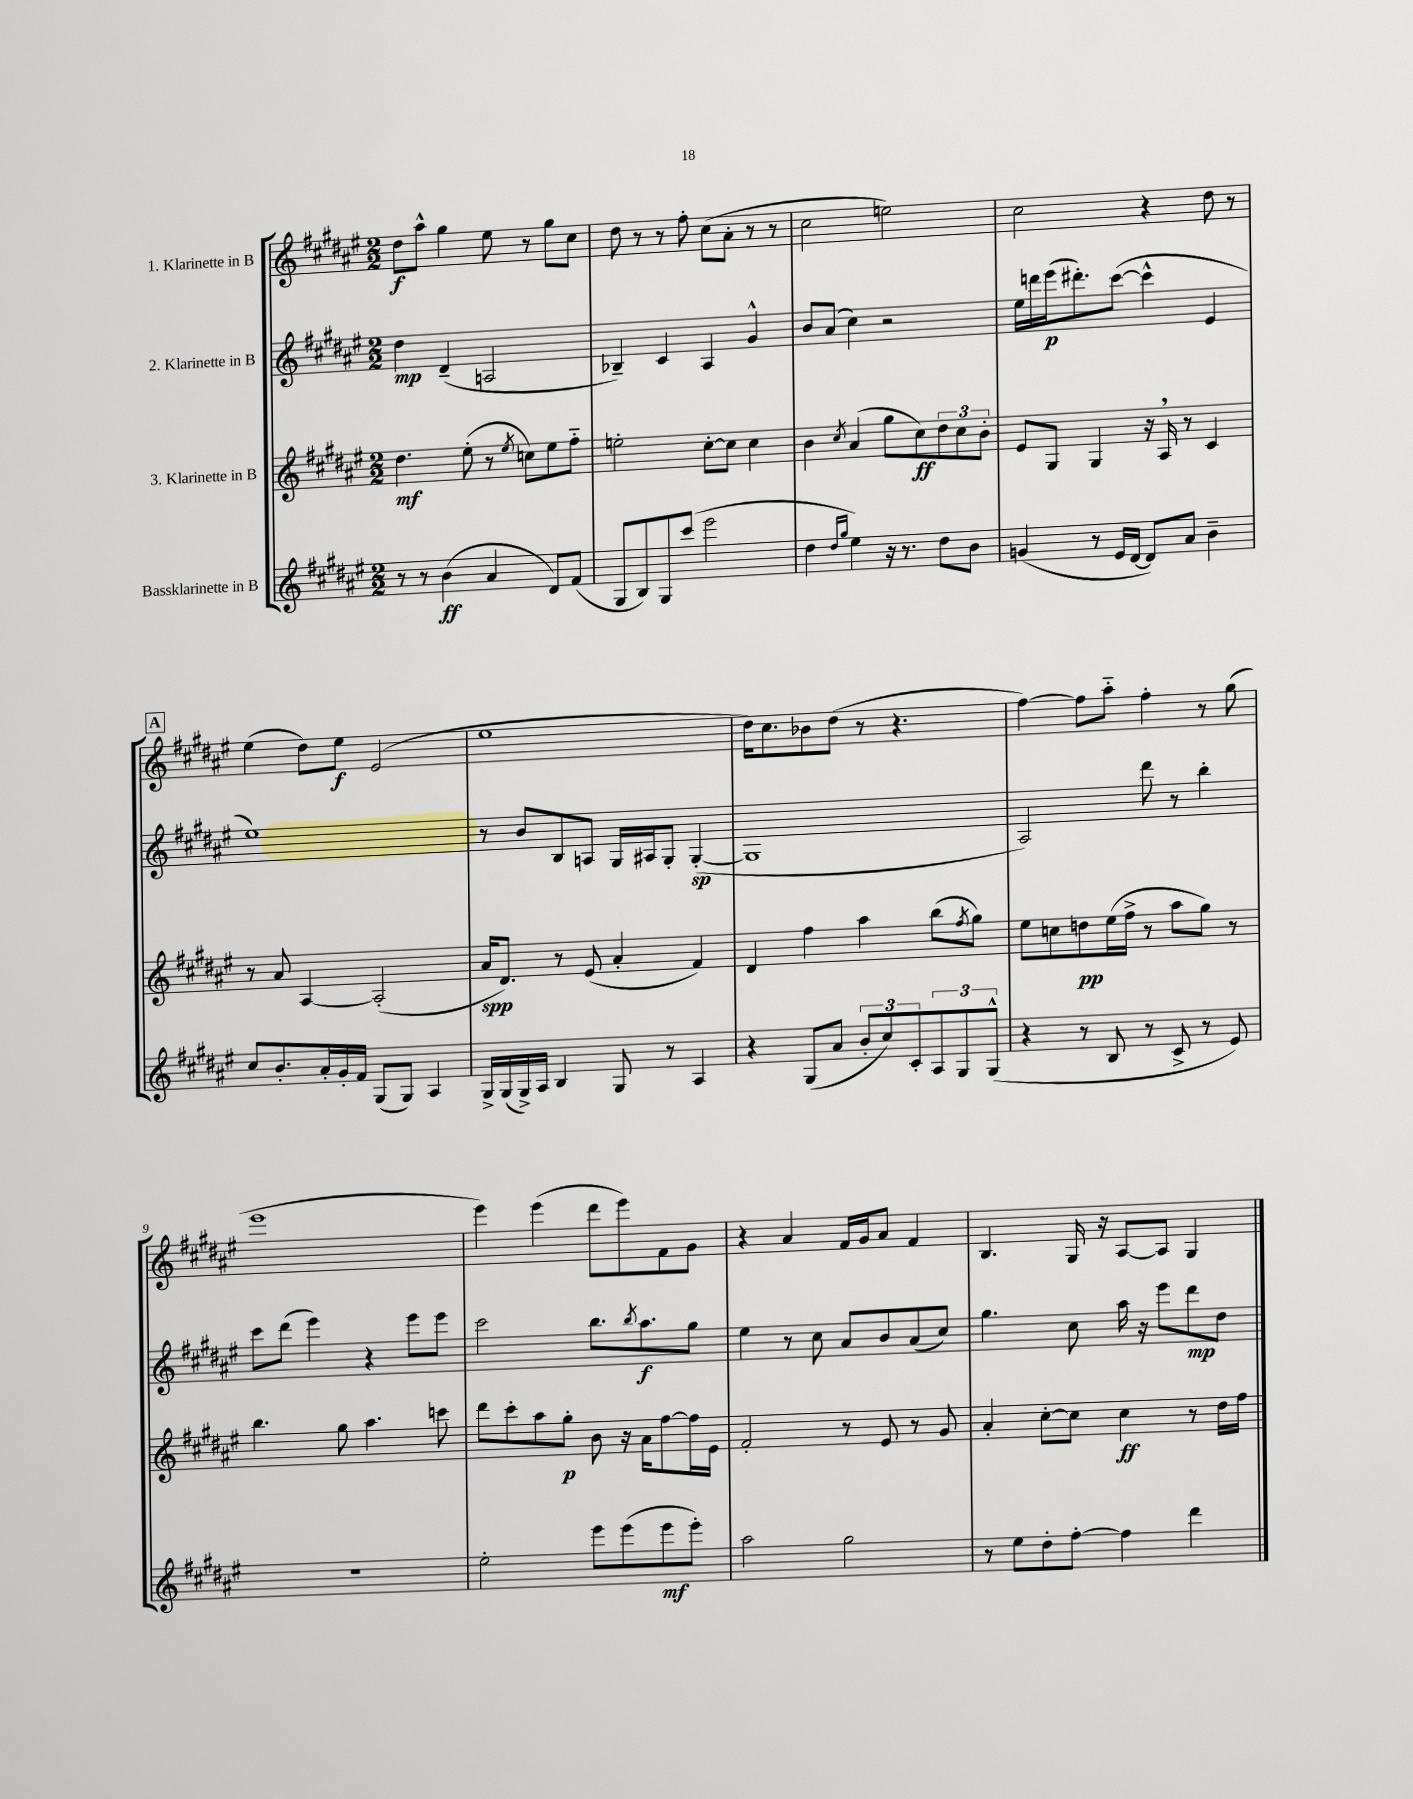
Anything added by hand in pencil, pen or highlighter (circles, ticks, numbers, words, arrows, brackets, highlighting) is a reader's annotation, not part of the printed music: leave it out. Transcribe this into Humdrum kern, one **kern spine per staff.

**kern	**kern	**kern	**kern
*staff4	*staff3	*staff2	*staff1
*clefG2	*clefG2	*clefG2	*clefG2
*k[f#c#g#d#a#e#]	*k[f#c#g#d#a#e#]	*k[f#c#g#d#a#e#]	*k[f#c#g#d#a#e#]
*M2/2	*M2/2	*M2/2	*M2/2
8r	4.dd#\	4dd#\	8dd#\L
8r	.	.	8aa#^^\J
(4b\	.	(4d#~/	4gg#\
.	(8ee#'\	.	.
4a#/	8r	2A/	8ee#\
.	8qee#/	.	.
.	8cc\L)	.	8r
8d#/L)	8ee#\	.	8gg#\L
(8f#/J	8ff#'~\J	.	8cc#\J
=	=	=	=
8G#/L	2ee'\	4B-~/)	8dd#\
8B/)	.	.	8r
8G#/	.	4c#/	8r
(8ccc#/J	.	.	8ff#'\
2eee#\	[8cc#'\L	4A#/	(8cc#\L
.	8cc#\]J	.	8a#'\J
.	4cc#\	4g#^^/	8r
.	.	.	8r
=	=	=	=
4dd#\	4b\	8b/L	2cc#\
.	.	(8a#/J	.
16qqdd#/LL	.	.	.
16qqgg#/JJ	8qcc#/	.	.
4ee#\)	(4a#/	4cc#\)	.
16r	8gg#\L	2r	2ee\)
8.r	.	.	.
.	8cc#\)	.	.
8dd#\L	12dd#\	.	.
.	12cc#\	.	.
8b\J	.	.	.
.	12b'\J	.	.
=	=	=	=
(4g/	8e#/L	16ee#\LL	2cc#\
.	.	16ddd\	.
.	8G#/J	(16eee#\J	.
.	.	8.ddd#'\)	.
8r	4G#/	.	.
16e#/LL	.	([8ccc#\J	.
[16d#/JJ	.	.	.
8d#/]L)	16r	4ccc#^^\]	4r
.	16A#/	.	.
8a#/J	8r	.	.
4b~\	4c#/	4e#/	8dd#\
.	.	.	8r
=	=	=	=
8cc#/L	8r	1ee#)	(4ee#\
8.b'/	8a#/	.	.
.	[4A#/	.	8dd#\L)
16a#'/L	.	.	.
16g#'/	.	.	8ee#\J
16f#/JJ	.	.	.
(8G#/L	(2A#'/]	.	(2e#/
8G#/J)	.	.	.
4A#/	.	.	.
=	=	=	=
16G#^/LL	16a#/LK	8r	1ee#
(16G#/	8.d#/J)	.	.
16G#^/)	.	8b/L	.
16A#/JJ	.	.	.
4B/	8r	8B/	.
.	(8e#/	8A/J	.
8G#/	4a#'/	16G#/LL	.
.	.	16A#/J	.
8r	.	8G#'/J	.
4A#/	4f#/)	([4G#'/	.
=	=	=	=
4r	4d#/	1G#]	16dd#\LK)
.	.	.	8.cc#\
(8G#/L	4ff#\	.	8b-\
8a#/J	.	.	(8dd#\J
12b'/L	4aa#\	.	8r
12cc#/)	.	.	.
.	.	.	4.r
12c#'/	.	.	.
12A#/	(8bb\L	.	.
12G#/	.	.	.
.	8qff#/	.	.
.	8gg#\J)	.	.
(12G#^^/J	.	.	.
=	=	=	=
4r	8ee#\L	2A#/)	[4ff#\)
.	8cc\	.	.
8r	8dd\	.	8ff#\]L
8B/	(16ee#\L	.	8aa#'~\J
.	16ff#^\JJ	.	.
8r	8r	8ddd#\	4ff#'\
8c#^/	8aa#\L	8r	.
8r	8gg#\J)	4bb'\	8r
8e#/)	8r	.	(8gg#\
=	=	=	=
1r	4.bb\	8ccc#\L	1eee#
.	.	(8ddd#\J	.
.	.	4eee#\)	.
.	8gg#\	.	.
.	4.aa#\	4r	.
.	.	8eee#\L	.
.	8ccc\	8eee#\J	.
=	=	=	=
2ee#'\	8ddd#\L	2ccc#\	4eee#\)
.	8ccc#'\	.	.
.	8aa#\	.	(4eee#\
.	8gg#'\J	.	.
8eee#\L	8b\	8.bb\L	8ddd#\L
(8eee#\	16r	.	8eee#\)
.	.	8qbb/	.
.	16a#\LK	8.aa#\	.
8eee#\	[8ff#\	.	8f#\
8eee#'\J)	16ff#\]L	8gg#\J	8g#\J
.	16e#\JJ	.	.
=	=	=	=
2aa#\	2f#'/	4ee#\	4r
.	.	8r	4a#/
.	.	8cc#\	.
2gg#\	8r	8a#/L	16f#/LL
.	.	.	16g#/J
.	8e#/	8b/	8a#/J
.	8r	(8a#/	4f#/
.	8g#/	8cc#/J)	.
=	=	=	=
8r	4a#'/	4.gg#\	4.B/
8ee#\L	.	.	.
8dd#'\	[8cc#'\L	.	.
[8ff#'\J	8cc#\]J	8cc#\	16G#/
.	.	.	16r
4ff#\]	4cc#\	16aa#\	[8A#/L
.	.	16r	.
.	.	8eee#\L	8A#/]J
4ddd#\	8r	8ddd#\	4G#/
.	16dd#\LL	8dd#\J	.
.	16ff#\JJ	.	.
==	==	==	==
*-	*-	*-	*-
